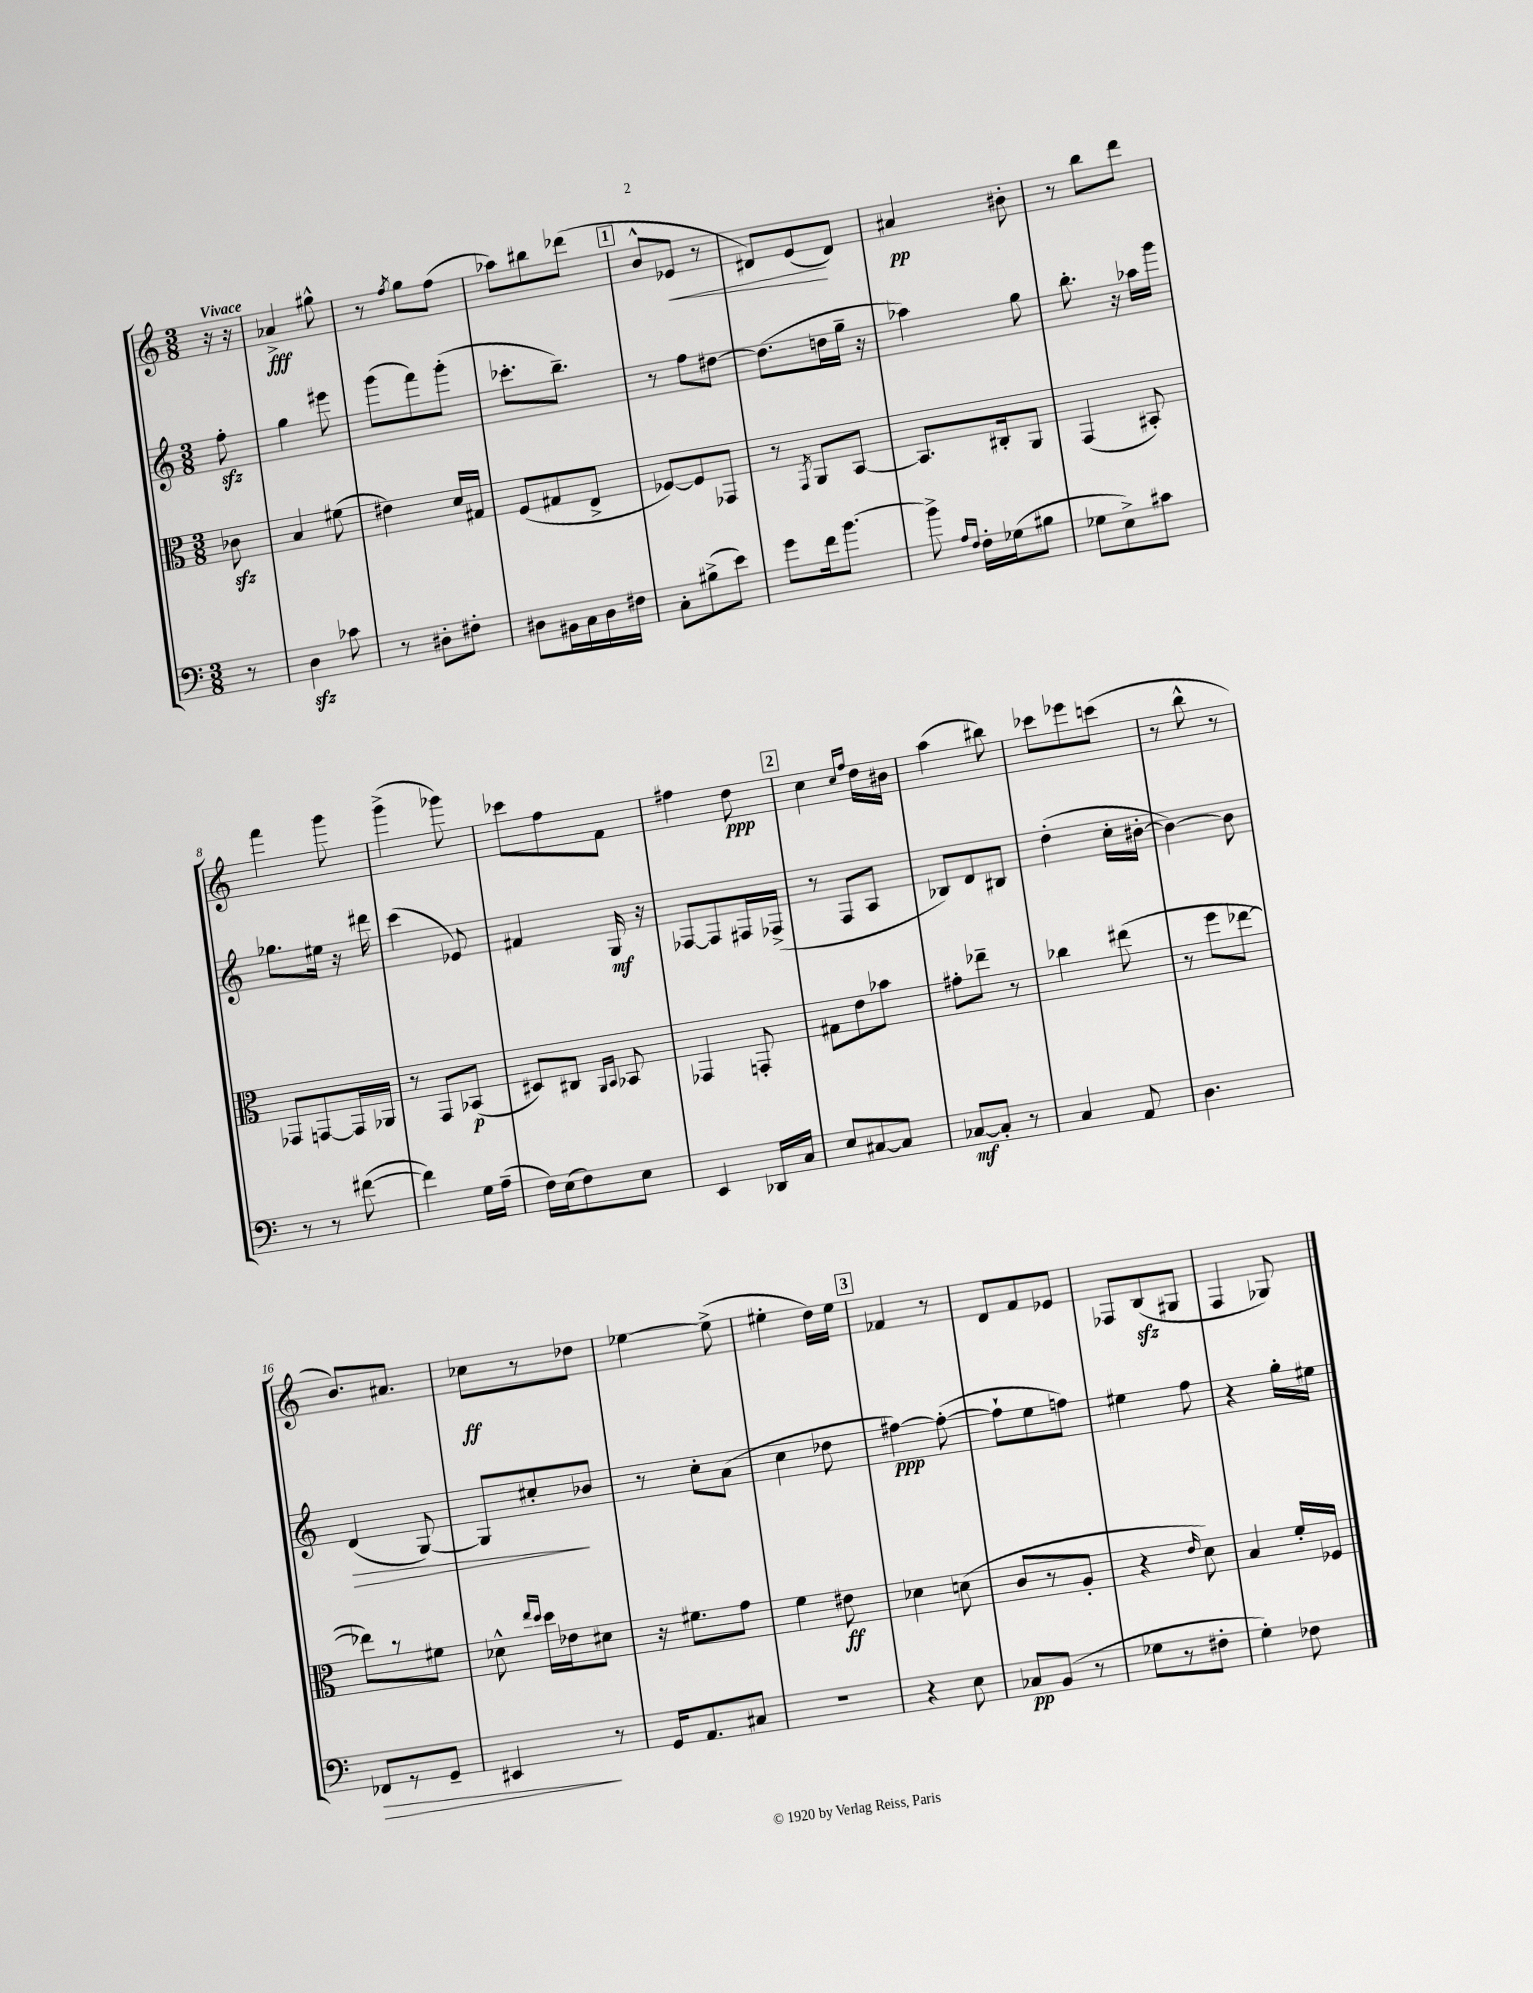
<<
\new StaffGroup <<
\new Staff = "s0" {
    \clef treble \key c \major \numericTimeSignature \time 3/8 \partial 8 \tempo "Vivace"
    \autoBeamOff r16 r16 |
    aes'4->\fff gis''8-^ |
    r8 \acciaccatura { f''8 } g''8[ f''8]( |
    aes''8[) bis''8 des'''8]( |
    \mark \markup { \box "1" } b'8[-^ ees'8]\< r8 |
    dis'8[) e'8\!( dis'8]) |
    ais'4\pp bis'8-. |
    r8 b''8[ d'''8] |
    f'''4 g'''8 |
    g'''4->( ges'''8) |
    ces'''8[ f''8 f'8] |
    fis''4 d''8\ppp |
    \mark \markup { \box "2" } c''4 \grace { c''16[ f''16] } d''16[ bis'16] |
    a''4( bis''8) |
    ces'''8[ ees'''8 c'''8]( |
    r8 b''8-^ r8 |
    b'8.[) ais'8.] |
    ces''8[\ff r8 des''8] |
    ees''4~ ees''8->( |
    eis''4-. d''16[) eis''16] |
    \mark \markup { \box "3" } fes'4 r8 |
    d'8[ f'8 ees'8] |
    fes8[ b8\sfz( gis8] |
    f4 ges8) \bar "|." |
}
\new Staff = "s1" {
    \clef treble \key c \major \numericTimeSignature \time 3/8 \partial 8
    \autoBeamOff f''8-.\sfz |
    g''4 eis'''8 |
    g'''8[( f'''8) g'''8]-.( |
    ces'''8.[-. b''8.]--) |
    \mark \markup { \box "1" } r8 f''8[ dis''8]~ |
    dis''8.[( d''16 g''16]-- r16 |
    aes''4) g''8 |
    b''8.-. r16 aes''16[ g'''16] |
    ges''8.[ eis''16] r16 dis'''16 |
    c'''4( ees'8) |
    fis'4 g16\mf r16 |
    fes8[~ fes8 fis16 fes16]->( |
    \mark \markup { \box "2" } r8 f8[ a8] |
    bes8[) d'8 bis8] |
    d''4-.( c''16[-. bis'16]~-. |
    bis'4~) bis'8 |
    d'4\>( g8~) |
    g8[ cis''8-.\! bes'8] |
    r8 c''8[-. a'8]( |
    c''4 des''8 |
    \mark \markup { \box "3" } fis''4~\ppp) fis''8~-.( |
    fis''8[-! e''8 f''8]) |
    eis''4 f''8 |
    r4 g''16[-. eis''16] \bar "|." |
}
\new Staff = "s2" {
    \clef alto \key c \major \numericTimeSignature \time 3/8 \partial 8
    \autoBeamOff ces'8\sfz |
    b4 fis'8( |
    eis'4) d'16[ gis16] |
    f8[( gis8 e8]-> |
    \mark \markup { \box "1" } fes8[~) fes8 ges,8] |
    r8 \acciaccatura { g,8 } a,8[ b,8]~ |
    b,8.[ cis16-. a,8] |
    g,4( bis,8-.) |
    ges,8[ g,8~ g,16 aes,16] |
    r8 g,8[ bes,8]\p( |
    dis8[) cis8] \grace { a,16[ b,16] } bes,8 |
    ges,4 g,8-. |
    \mark \markup { \box "2" } gis8[ e'8 bes'8] |
    gis'8[-. ees''8]-- r8 |
    ces''4 eis''8( |
    r8 f''8[ ees''8]~ |
    ees''8[) r8 fis'8] |
    des'8-^ \grace { e''16[ d''16] } d''16[ ees'16 dis'8] |
    r16 fis'8.[ g'8] |
    f'4 eis'8\ff |
    \mark \markup { \box "3" } des'4 d'8( |
    c'8[ r8 a8]-. |
    r4 \grace { e'16 } d'8) |
    b4 f'16[-. fes16] \bar "|." |
}
\new Staff = "s3" {
    \clef bass \key c \major \numericTimeSignature \time 3/8 \partial 8
    \autoBeamOff r8 |
    d4\sfz ces'8 |
    r8 dis8[-. fis8]-. |
    dis8[ bis,16 c16 dis16 fis16] |
    \mark \markup { \box "1" } c8[-. bis8->( e'8]) |
    g'8[ f'16 b'8.]~ |
    b'8-> \grace { a16[ f16] } f16[-. ges16( bis8] |
    ges8[ e8->) cis'8] |
    r8 r8 fis'8~( |
    fis'4) g16[ a16]--( |
    f16[) e16( f8) e8] |
    e,4 des,16[ c16] |
    \mark \markup { \box "2" } e8[ cis8~ cis8] |
    ces8[~\mf ces8]-. r8 |
    c4 a,8 |
    d4. |
    fes,8[\> r8 g,8]-- |
    eis,4\! r8 |
    g,16[ a,8. cis8] |
    R4. |
    \mark \markup { \box "3" } r4 e8 |
    ces8[\pp b,8]( r8 |
    ges8[ r8 fis8]-. |
    g4-.) fes8 \bar "|." |
}
>>
>>
